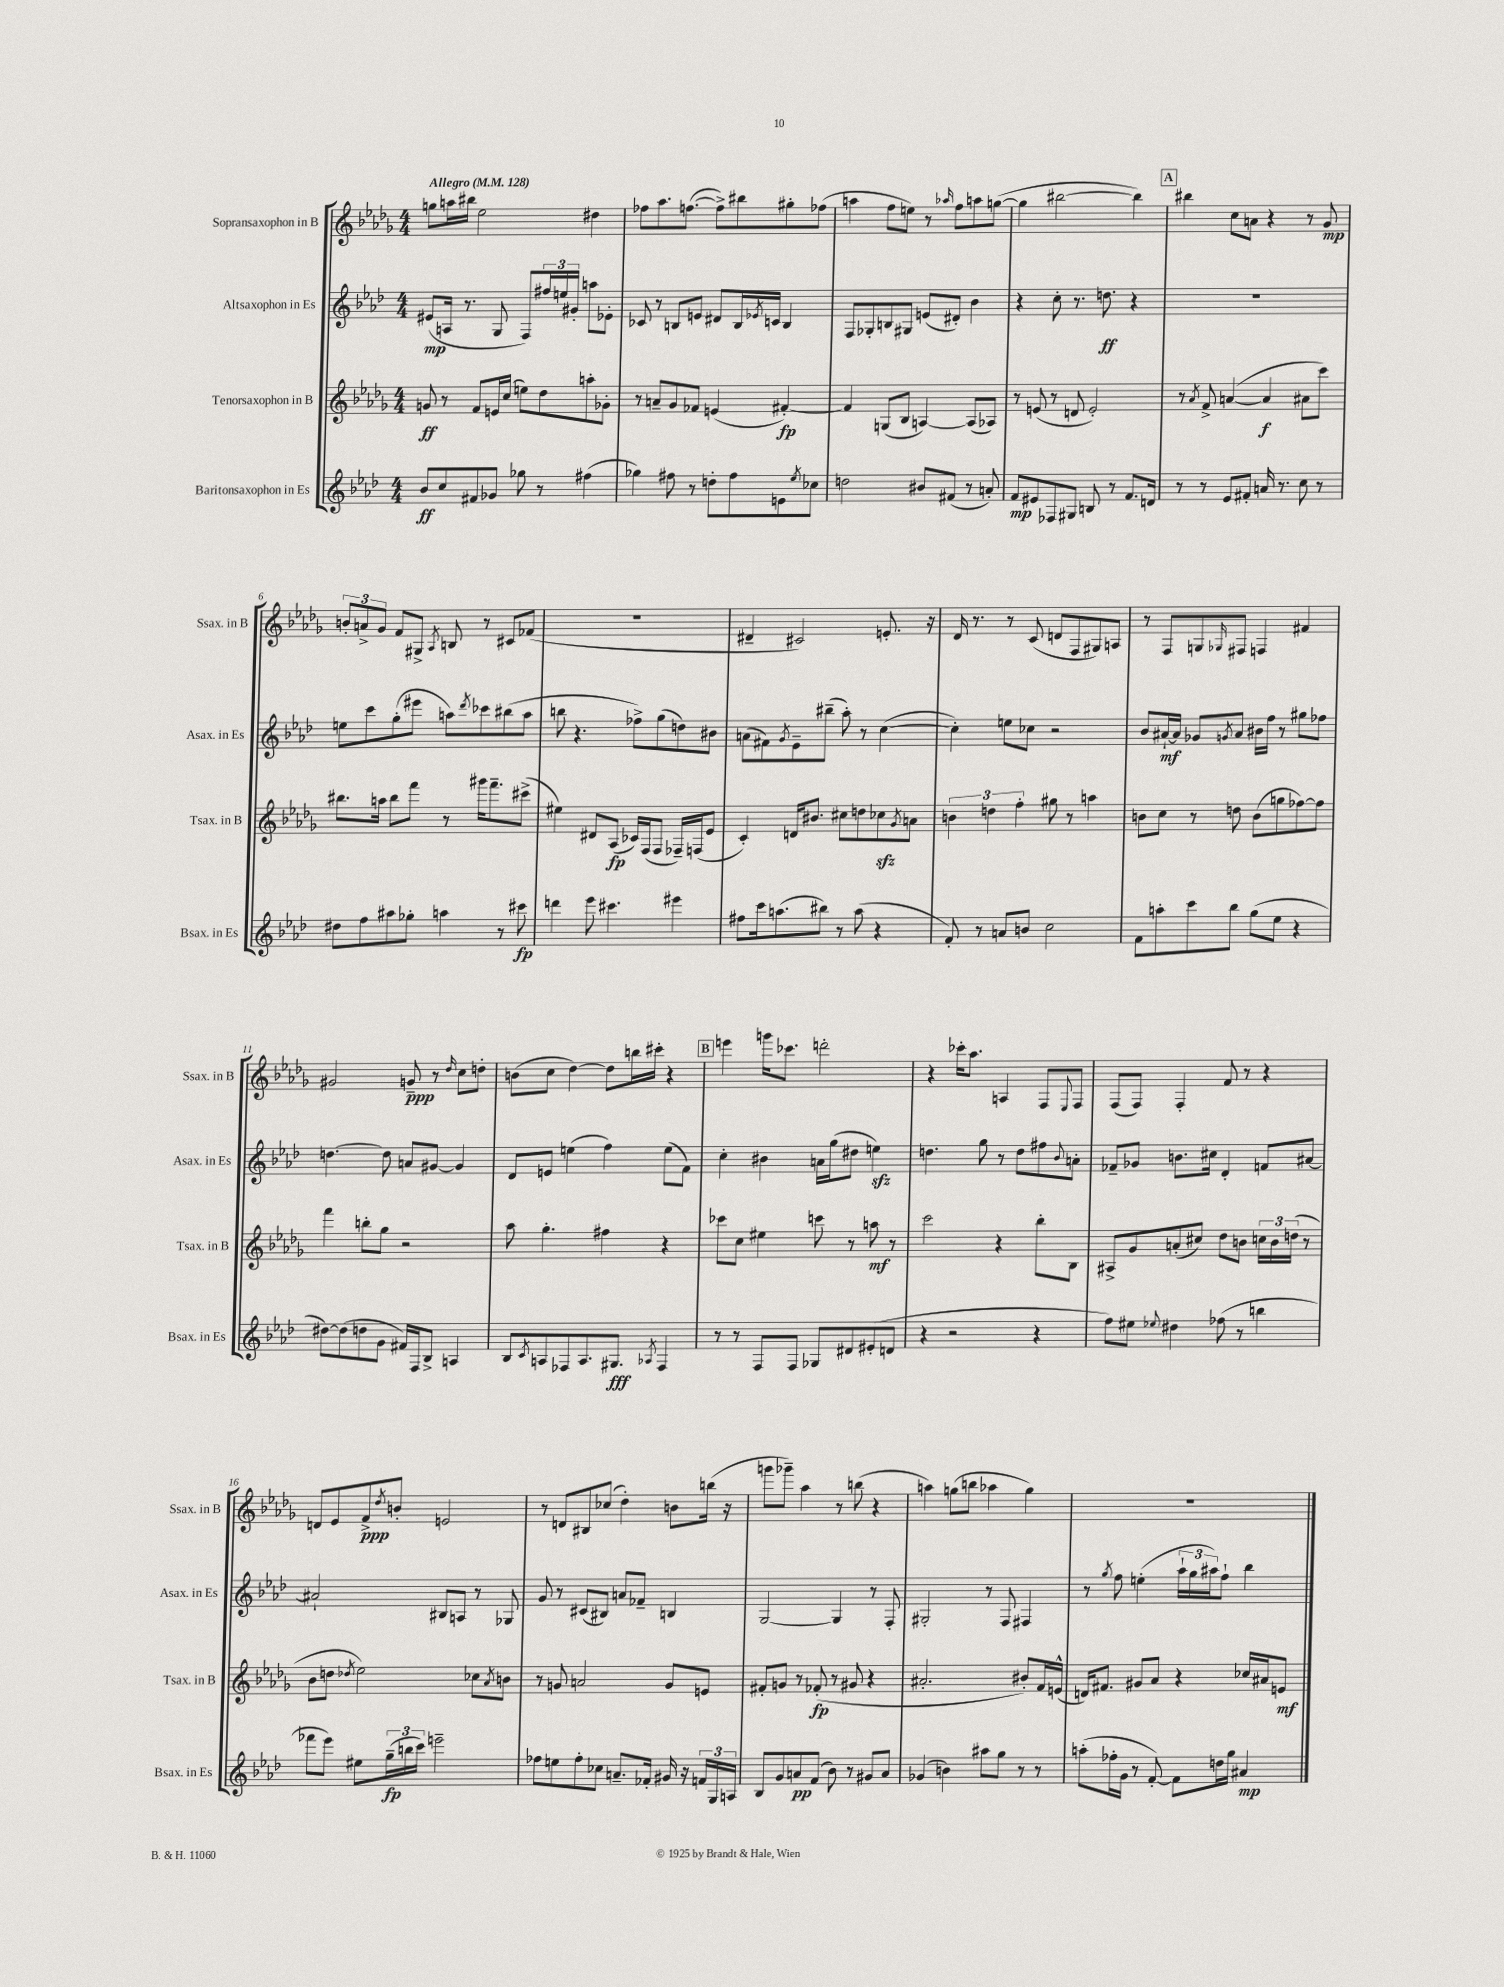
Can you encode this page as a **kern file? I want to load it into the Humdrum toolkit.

**kern	**kern	**kern	**kern
*staff4	*staff3	*staff2	*staff1
*clefG2	*clefG2	*clefG2	*clefG2
*k[b-e-a-d-]	*k[b-e-a-d-g-]	*k[b-e-a-d-]	*k[b-e-a-d-g-]
*M4/4	*M4/4	*M4/4	*M4/4
*MM128	*MM128	*MM128	*MM128
8b-/L	8g/	(8e#/L	8gg\L
8cc/	8r	16A/Jk	16aa\L
.	.	8.r	16bb#\JJ
8f#/	8f/L	.	2ee-\
8g-/J	16e/L	8G/	.
.	(16cc/JJ	.	.
8gg-\	8ee\L)	8F/L)	.
8r	8dd-\	24ff#/L	.
.	.	24ee/	.
.	.	24g#'/JJ	.
(4ff#\	8aa'\	8aa\L	4dd#\
.	8g-'\J	8e-'\J	.
=	=	=	=
4gg-\)	8r	8c-/	8ff-\L
.	8a~/L	8r	8.aa-\
8ff#\	8g-/	8B/L	.
.	.	.	([8.ff\J
8r	8f-/J	8e/J	.
8dd'\L	(4e/	8d#/L	8ff^\]L)
8ff#\	.	16B/L	8bb#\
.	.	8qe-/	.
.	.	16c/JJ	.
8e\	[4f#'/)	4B/	8gg#'\
8qee-/	.	.	.
8cc-\J	.	.	(8ff-\J
=	=	=	=
2dd\	4f#/]	8F/L	4aa\
.	.	8G-'/	.
.	(8G/L	8B/	8ff\L
.	8B-/J	8G#/J	8ee\J)
8b#/L	[4A/)	(8e/L	8r
.	.	.	16qqaa-/
(8f#/J	.	8d#'/J)	8ff\L
8r	(8A/]L	4b-\	8aa\
8a'/)	8A-/J)	.	([8gg\J
=	=	=	=
8f/L	8r	4r	4gg\]
8e#/	(8e/	.	.
8F-/	8r	8cc'\	[2bb#\
8G#/J	8d/	8.r	.
8B/	2e'/)	.	.
.	.	8.dd\	.
8r	.	.	.
8.f/L	.	4r	4bb#\])
16d/Jk	.	.	.
=	=	=	=
8r	8r	1r	4bb#\
.	8qa-/	.	.
8r	8f^/	.	.
8e-/L	([4a/	.	8cc\L
8f#'/J	.	.	8a\J
16a/	4a/]	.	4r
8.r	.	.	.
8cc\	8a#\L	.	8r
8r	8ccc\J)	.	8g-/
=	=	=	=
8dd#\L	8.bb#\L	8ee\L	12b'/L
.	.	.	12a^/
8ff\	.	8ccc\	.
.	.	.	12g-/J
.	16aa\Jk	.	.
8aa#\	8bb#\L	(8gg'\	8f/L
8gg-'\J	8fff\J	8eee#\J	8G#^/J
.	.	.	8qA-/
4aa\	8r	8aa\L)	8B/
.	.	8qddd-/	.
.	16ggg#\LK	8ccc-\	8r
.	8.fff~\	.	.
8r	.	(8bb#\	8c#/L
8ccc#\	(8ccc#^\J	8aa\J	(8f-/J
=	=	=	=
4ddd\	4ee#\)	8bb\	1r
.	.	4.r	.
8eee-\	8d#/L	.	.
4.ccc#\	(8A-/J	.	.
.	16c-/LL)	8ff-^\L)	.
.	(16F/J	.	.
.	8F/J	(8gg\	.
4eee#\	16F-~/LL)	8dd\)	.
.	(16F/J	.	.
.	8e-/J	8b#\J	.
=	=	=	=
8ff#\L	4c'/)	(8a\L	4d#~/
16ccc\k	.	8f#\)	.
(8.aa\	.	.	.
.	.	8qg/	.
.	16d/LK	8e-~\	2c#/)
.	8.b#/J	.	.
8bb#\J)	.	(8bb#~\J	.
8r	8cc#\L	8aa-'\)	.
(8aa\	8dd\	8r	.
4r	8cc-\	([4cc\	8.e'/
.	8qg-/	.	.
.	8a\J	.	.
.	.	.	16r
=	=	=	=
8f'/)	6b\	4cc'\])	16d-/
.	.	.	8.r
8r	.	.	.
.	6dd\	.	.
8a/L	.	8ee\L	8r
.	6ff'\	.	.
8b/J	.	8cc-\J	(8c/
2cc\	8gg#\	2r	8d/L
.	8r	.	8F/
.	4aa\	.	8G#/)
.	.	.	8A/J
=	=	=	=
8f\L	8b\L	8b-/L	8r
8aa'\	8cc\J	[16a#`/L	8F/L
.	.	16a#/]JJ	.
8ccc\	8r	8g-/L	8G/
.	.	8qg/	16qqG-/
8bb-\J	8dd\	8a#/J	8F#/J
(8gg\L	(8b\L	16b#\LL	4F/
.	.	16ff\JJ	.
8ee-\J	8gg\	8r	.
4r	[8ff-\)	8gg#\L	4f#/
.	8ff-\]J	8ff-\J	.
=	=	=	=
[8dd#\L)	4fff\	[4.dd\	2g#/
(8dd#\]	.	.	.
8dd\	8bb'\L	.	.
8g\J	8gg-\J	8dd\]	.
16f#/LL)	2r	8a/L	8g~/
16F/J	.	.	.
8B-^/J	.	[8g#/J	8r
.	.	.	16qqdd-/
4A/	.	4g#/]	8cc\L
.	.	.	8dd'\J
=	=	=	=
8B-/L	8aa-\	8d-/L	(8b\L
8qc/	.	.	.
8A/	4.gg-'\	8e/J	8cc\J
8F-/	.	(4ee\	[4dd-\)
8.A/	.	.	.
.	4ff#\	4ff\)	8dd-\]L
8.G#/J	.	.	.
.	.	.	16bb\L
.	.	.	16ccc#'\JJ
8qA-/	.	.	.
4F-/	4r	(8ee\L	4r
.	.	8f\J)	.
=	=	=	=
8r	8ccc-\L	4cc'\	4eee\
8r	8cc\J	.	.
8F/L	4ee#\	4b#\	16ggg\LK
.	.	.	8.ccc-\J
8F/J	.	.	.
8G-/L	8ccc\	16a\LL	2ddd'\
.	.	(16gg\J	.
8d#/	8r	8dd#\J	.
(8e#'/	8aa\	4ee\)	.
8d/J	8r	.	.
=	=	=	=
4r	2ccc\	4.dd\	4r
2r	.	.	16ccc-'\LK
.	.	.	8.aa-\J
.	.	8gg\	.
.	4r	8r	4A/
.	.	8dd\L	.
4r	8bb-'\L	8ff#\	8F/L
.	.	8qqb-/	8qqE-/
.	8B-\J	8a'\J	8F/J
=	=	=	=
8ff\L)	8A#^/L	8f-~/L	(8F/L
8ee#\J	8g-/	8g-/J	8F/J)
8qqee-/	.	.	.
4dd#\	(8a'/	8.b\L	4F'/
.	8cc#/J)	.	.
.	.	16cc#\Jk	.
(8ff-\	8dd-\L	4d-'/	8f/
8r	8b\J	.	8r
4bb\	24cc\LL	8f/L	4r
.	24b\	.	.
.	(24dd\JJ	.	.
.	8r	[8a#/J	.
=	=	=	=
8fff-\L	8b-\L	2a#`/]	8d/L
8eee-\J)	8dd\J	.	8e-/
.	8qdd-/	.	.
8ee#\L	2ee-\)	.	8f^/
.	.	.	8qdd-/
(24gg~\L	.	.	8b'/J
24bb\	.	.	.
24ccc\JJ)	.	.	.
2eee~\	.	8B#/L	2e/
.	.	8A/J	.
.	8cc-\L	8r	.
.	8qa-/	.	.
.	8b\J	8G-/	.
=	=	=	=
8ff-\L	8r	8g/	8r
8ee\	8g/	8r	8d/L
8ff-'\	2a/	(8c#/L	8B#/
8cc-\J	.	8B#/J)	(8cc-/J
8.a~/L	.	8a/L	4dd-'\)
.	.	8f-~/J	.
16f-'/Jk	.	.	.
16g#/	8g/L	4B/	8b\L
16r	.	.	.
24f/LL	8e/J	.	(16bb\Jk
24G/	.	.	.
.	.	.	16r
24A/JJ	.	.	.
=	=	=	=
8B-/L	8f#'/L	[2G/	8ggg\L
8g/	8g/J	.	8ggg-~\J)
8a/	8r	.	4aa-\
(8f/J	(8f-'/	.	.
8b-\)	8r	4G/]	8r
8r	8g#/	.	(8bb\
8g#/L	4r	8r	4r
8a/J	.	8F'/	.
=	=	=	=
(4g-/	2.a#'/	2G#'/	4aa\)
4b\)	.	.	(8gg\L
.	.	.	8bb\J
8aa#\L	.	8r	4aa-\
8gg\J	.	8F/	.
8r	8b#'/L)	4F#/	4gg\)
8r	16f/L	.	.
.	(16e^^/JJ	.	.
=	=	=	=
(8aa'\L	16d/LK)	8r	1r
.	8.f#/J	.	.
.	.	8qgg/	.
16ff-'\L	.	8ff\	.
16g\JJ	.	.	.
8r	8g#/L	(4ee'\	.
[8f'/)	8a-/J	.	.
8f\]L	4r	24aa-`\LL	.
.	.	24gg\	.
.	.	24aa#\J)	.
16dd\L	.	8ff`\J	.
16gg\JJ	.	.	.
4a#/	16cc-/LL	4bb-\	.
.	16a#/J	.	.
.	8e/J	.	.
==	==	==	==
*-	*-	*-	*-
